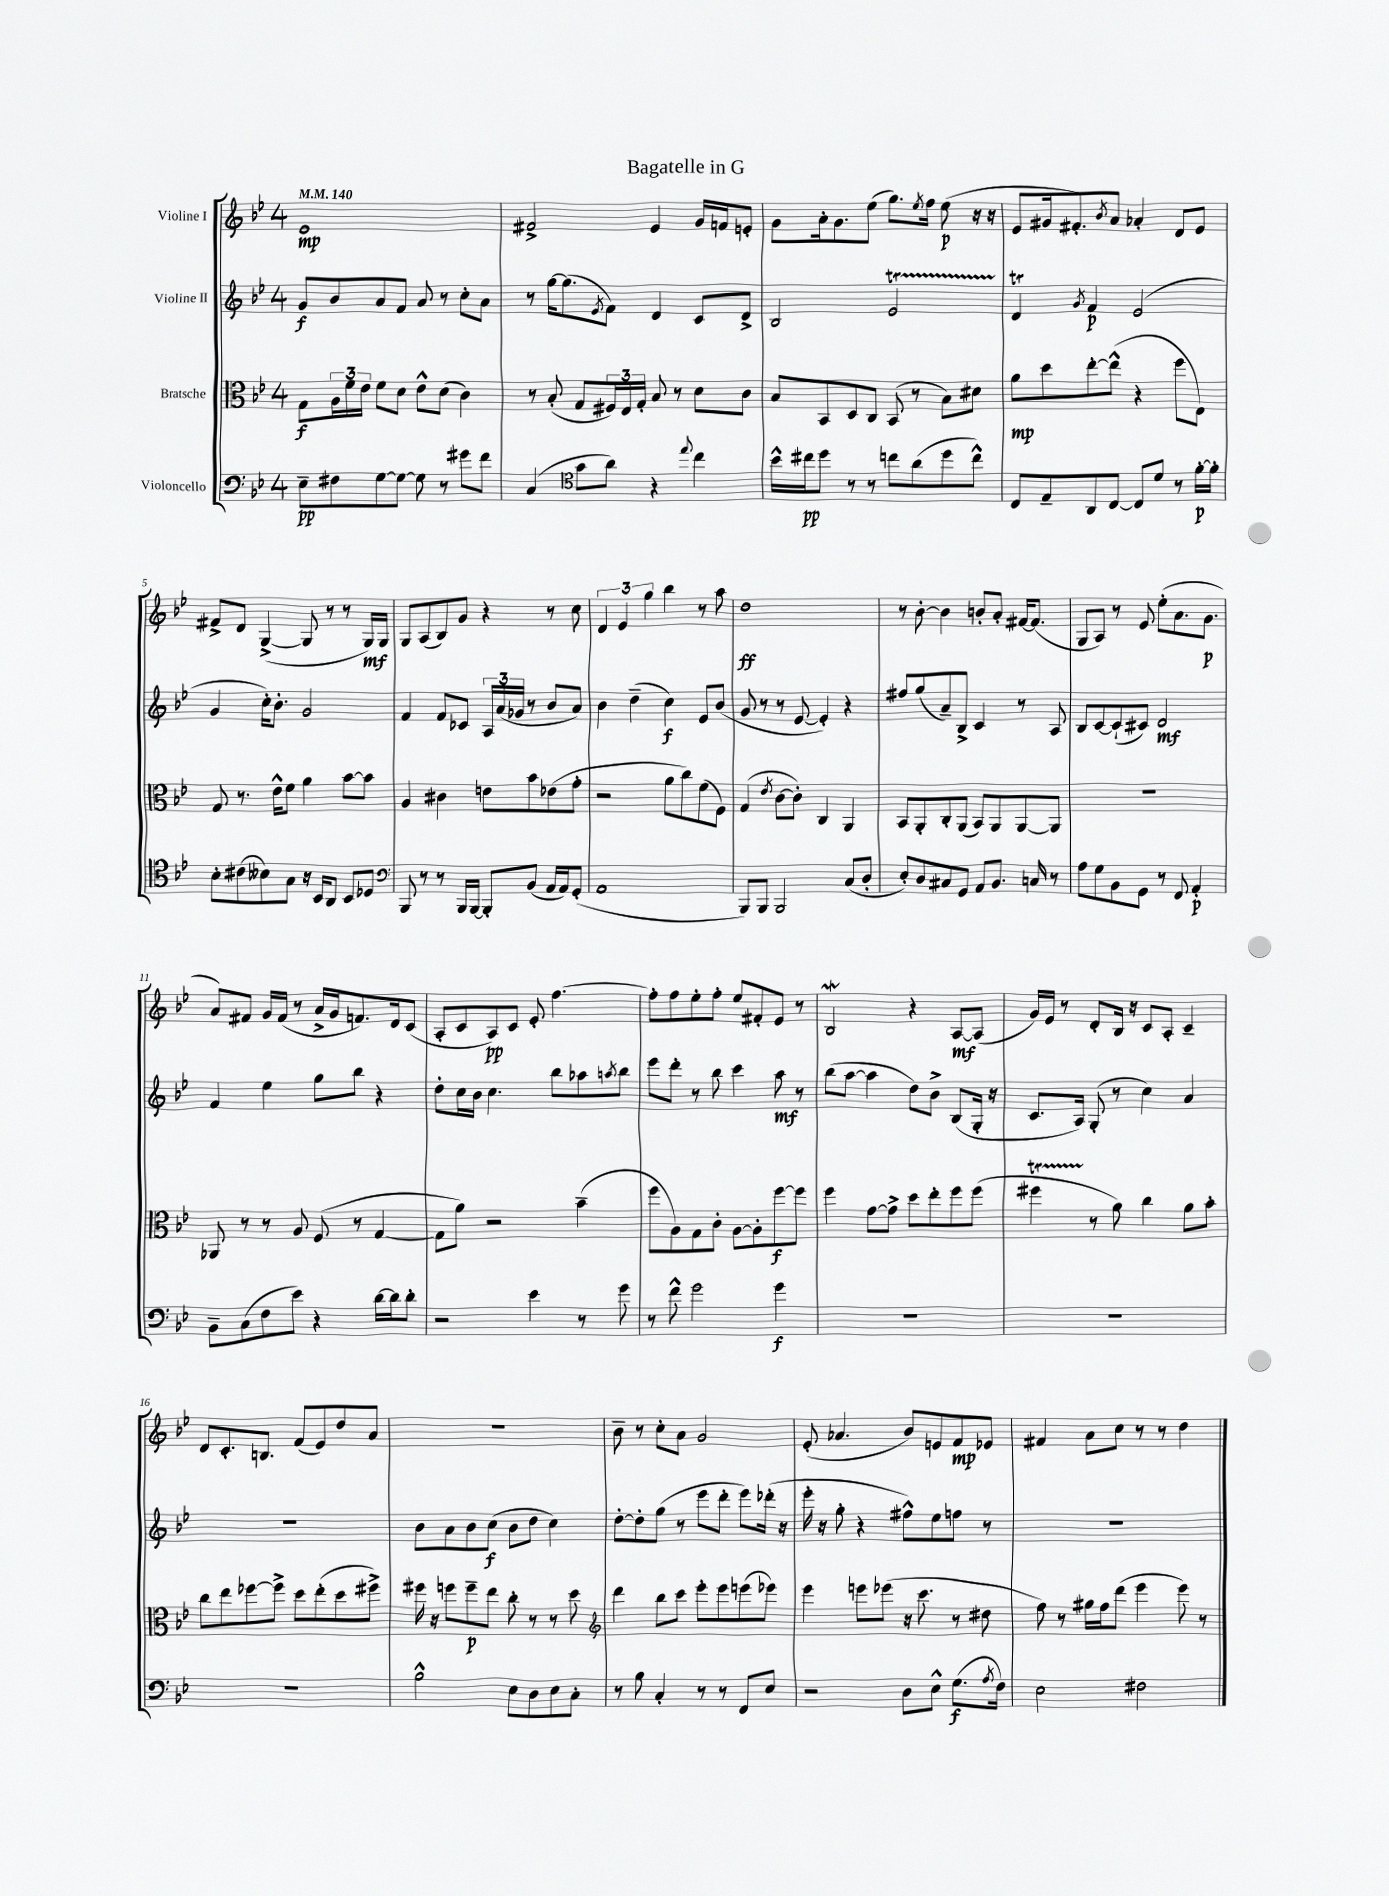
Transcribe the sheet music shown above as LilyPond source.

\header { title = "Bagatelle in G" }
<<
\new StaffGroup <<
\new Staff = "s0" \with { instrumentName = "Violine I" } {
    \clef treble \key bes \major \once \override Staff.TimeSignature.style = #'single-digit \time 4/4 \tempo 4 = 140
    ees'1\mp |
    fis'2-> ees'4 g'16 f'16 e'8-. |
    g'8 a'16-. g'8. ees''8( g''8.) \acciaccatura { ees''8 } f''16 ees''8\p( r16 r16 |
    ees'8 gis'16 fis'8.-.) \acciaccatura { bes'8 } a'8 aes'4-. d'8 ees'8 |
    fis'8-> d'8 g4~->( g8 r8 r8 g16\mf) g16 |
    g8 a8( bes8) g'8 r4 r8 c''8 |
    \tuplet 3/2 { d'4 ees'4 g''4 } bes''4 r8 a''8 |
    d''1\ff |
    r8 bes'8~-. bes'4 b'8-. a'8-. fis'16~ fis'8.( |
    g8 a8) r8 ees'8 ees''8-.( a'8. g'8.\p |
    a'8) fis'8 g'16 fis'16( r8 a'16-> g'16 f'8.) d'16 c'8( |
    a8-. c'8 a8\pp) c'8 ees'8-. f''4.~ |
    f''8-. f''8 ees''8-. f''8-. ees''8 fis'8-. ees'8 r8 |
    bes2\mordent r4 a8~\mf a8( |
    g'16) ees'16 r8 d'8-. bes16 r16 c'8 a8-. c'4-- |
    d'8 c'8.-. b8. f'8( ees'8) d''8 a'8 |
    R1 |
    bes'8-- r8 c''8-. a'8 g'2 |
    ees'8-.( aes'4. bes'8) e'8 f'8\mp ees'8 |
    fis'4 a'8 c''8 r8 r8 d''4 \bar "|." |
}
\new Staff = "s1" \with { instrumentName = "Violine II" } {
    \clef treble \key bes \major \once \override Staff.TimeSignature.style = #'single-digit \time 4/4
    g'8\f bes'8 a'8 f'8 a'8 r8 c''8-. a'8 |
    r8 g''16~ g''8.( \acciaccatura { ees'8 } f'8) d'4 c'8 d'8-> |
    bes2 ees'2\startTrillSpan |
    d'4\trill\stopTrillSpan \acciaccatura { g'8 } f'4\p ees'2( |
    g'4 c''16-.) bes'8.-. g'2 |
    f'4 f'8 ces'8 \tuplet 3/2 { a16 a'16( ges'16 } r8 bes'8 a'8) |
    bes'4 d''4--( c''4\f) ees'8 bes'8( |
    g'8 r8 r8 ees'8~ ees'4-.) r4 |
    fis''8 g''8( a'8--) bes8-> c'4 r8 a8 |
    bes8 c'8~ c'8-!( cis'8) d'2\mf |
    f'4 ees''4 g''8 bes''8 r4 |
    d''8-. c''16 bes'16 c''4. bes''8 aes''8 \acciaccatura { a''8 } bes''8 |
    ees'''8 d'''8-. r8 bes''8 c'''4 a''8\mf r8 |
    bes''8( a''8~ a''4 d''8) bes'8-> bes8( g16-. r16 |
    c'8. a16) g8-.( r8 c''4) a'4 |
    R1 |
    bes'8 a'8 bes'8 c''8\f( bes'8 d''8 c''4) |
    d''8~-. d''8-. g''8( r8 ees'''8 d'''8-. ees'''8) des'''16-.( r16 |
    ees'''16-. r16 g''8-. r4 fis''8-^) ees''8 f''8 r8 |
    R1 \bar "|." |
}
\new Staff = "s2" \with { instrumentName = "Bratsche" } {
    \clef alto \key bes \major \once \override Staff.TimeSignature.style = #'single-digit \time 4/4
    g8\f \tuplet 3/2 { a16 f'16 ees'16 } f'8 d'8 ees'8-^ d'8( c'4) |
    r8 bes8-.( g8 \tuplet 3/2 { fis16) ees16 g16-. } bes8 r8 d'8 c'8 |
    bes8 bes,8 d8 c8 bes,8( r8 bes8) dis'8 |
    a'8\mp d''8 ees''8~-. ees''8-^( r4 f''8 ees8) |
    g8 r8. ees'16-^ f'8 a'4 bes'8~ bes'8 |
    a4 cis'4 e'8 bes'8 ees'8( g'8-. |
    r2 a'8 c''8) f'8( f8) |
    g4( \acciaccatura { ees'8 } c'8~ c'8-.) c4 a,4 |
    bes,8 a,8-. c8-. a,8( bes,8) a,8 a,8~ a,8 |
    R1 |
    aes,8 r8 r8 a8 f8( r8 g4~ |
    g8 a'8) r2 bes'4--( |
    f''8 a8) g8 c'8-. a8~ a8-. f''8~\f f''8 |
    f''4 g'8~ g'8-> d''8 ees''8-. f''8 f''8( |
    fis''4\startTrillSpan r8\stopTrillSpan a'8) c''4 a'8 bes'8-. |
    c''8 ees''8 fes''8~ fes''8-> d''8 ees''8-.( d''8 fis''8->) |
    fis''16 r16 f''8 f''8--\p ees''8 c''8-. r8 r8 d''8 |
    \clef treble d'''4 bes''8 c'''8 ees'''8-. ees'''8 e'''8( ees'''8) |
    ees'''4 e'''8 ees'''8( r16 c'''8. r8 dis''8 |
    f''8) r8 gis''16 f''16 d'''8( ees'''4 ees'''8) r8 \bar "|." |
}
\new Staff = "s3" \with { instrumentName = "Violoncello" } {
    \clef bass \key bes \major \once \override Staff.TimeSignature.style = #'single-digit \time 4/4
    ees8--\pp fis8 g8~ g8~ g8 r8 gis'8 f'8 |
    c4( \clef tenor g'8 a'8) r4 \appoggiatura { ees''8 } c''4 |
    bes'16-^ cis''16\pp d''8 r8 r8 c''8 a'8( d''8 c''8-^) |
    c8 ees8-- a,8 c8~ c8 d'8 r8 f'16~-.\p f'16-. |
    bes8-. cis'8( beses8) g8 r16 bes,16 a,8 bes,8 des8 |
    \clef bass bes,,8 r8 r8 bes,,16 bes,,16~ bes,,8-. bes,8( a,16 a,16) g,8-.( |
    a,1 |
    bes,,8) bes,,8 bes,,2 c8( d8-. |
    ees8-.) d8 cis8 g,8 a,8 bes,8. c16 r8 |
    a8 g8 bes,8 g,8 r8 f,8 a,4-.\p |
    bes,8-- c8( f8 ees'8) r4 d'16~ d'16 d'8-. |
    r2 ees'4 r8 g'8 |
    r8 f'8-^ g'2 g'4\f |
    R1 |
    R1 |
    R1 |
    bes2-^ ees8 d8 ees8 c8-. |
    r8 bes8 c4-. r8 r8 f,8 ees8 |
    r2 d8 ees8-^ g8.\f( \acciaccatura { a8 } f16) |
    ees2 fis2 \bar "|." |
}
>>
>>
